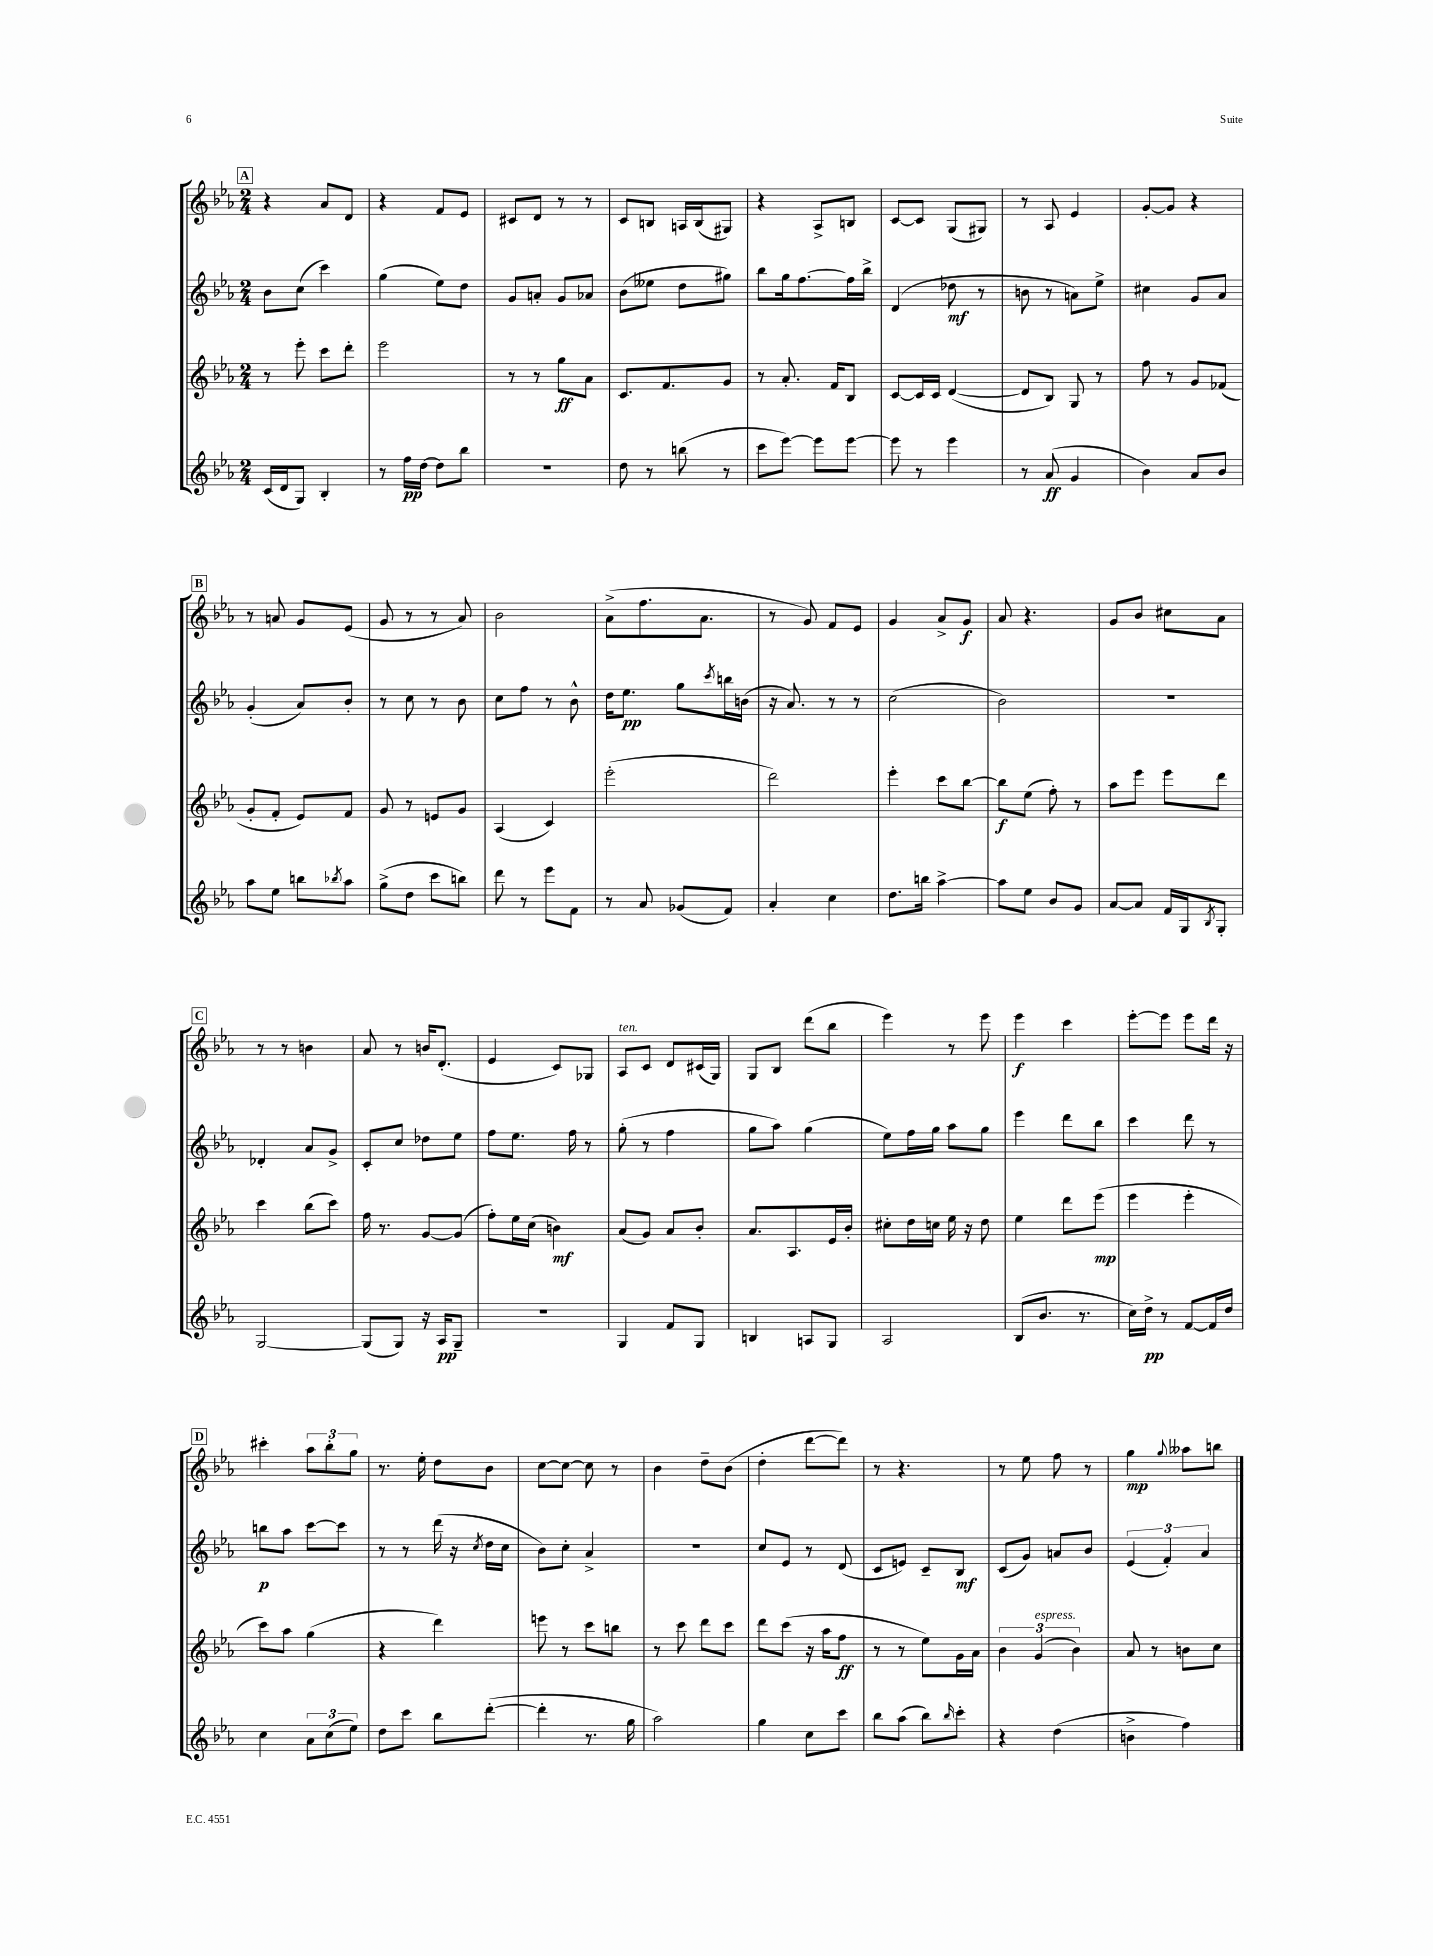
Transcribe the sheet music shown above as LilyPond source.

<<
\new StaffGroup <<
\new Staff = "s0" {
    \clef treble \key ees \major \numericTimeSignature \time 2/4
    \mark \markup { \box "A" } r4 aes'8 d'8 |
    r4 f'8 ees'8 |
    cis'8 d'8 r8 r8 |
    c'8 b8 a16 b16( gis8) |
    r4 aes8-> b8 |
    c'8~ c'8 g8( gis8) |
    r8 aes8 ees'4 |
    g'8~-. g'8 r4 |
    \mark \markup { \box "B" } r8 a'8 g'8 ees'8( |
    g'8 r8 r8 aes'8) |
    bes'2 |
    aes'8->( f''8. aes'8. |
    r8 g'8) f'8 ees'8 |
    g'4 aes'8-> g'8\f |
    aes'8 r4. |
    g'8 bes'8 cis''8 aes'8 |
    \mark \markup { \box "C" } r8 r8 b'4 |
    aes'8 r8 b'16 d'8.-.( |
    ees'4 c'8) ges8 |
    aes8^\markup { \italic "ten." } c'8 d'8 cis'16( g16) |
    g8 bes8 d'''8( bes''8 |
    ees'''4) r8 ees'''8 |
    ees'''4\f c'''4 |
    ees'''8~-. ees'''8 ees'''8 d'''16 r16 |
    \mark \markup { \box "D" } cis'''4-. \tuplet 3/2 { aes''8 bes''8-. g''8 } |
    r8. ees''16-. d''8 bes'8 |
    c''8~ c''8~ c''8 r8 |
    bes'4 d''8-- bes'8( |
    d''4-. d'''8~ d'''8) |
    r8 r4. |
    r8 ees''8 f''8 r8 |
    g''4\mp \appoggiatura { g''8 } aeses''8 b''8 \bar "|." |
}
\new Staff = "s1" {
    \clef treble \key ees \major \numericTimeSignature \time 2/4
    \mark \markup { \box "A" } bes'8 c''8( c'''4) |
    g''4( ees''8) d''8 |
    g'8 a'8-. g'8 aes'8 |
    bes'8( eeses''8 d''8 gis''8) |
    bes''8 g''16 f''8.~ f''16 bes''16-> |
    d'4( des''8\mf r8 |
    b'8 r8 a'8) ees''8-> |
    cis''4 g'8 aes'8 |
    \mark \markup { \box "B" } g'4-.( aes'8) bes'8-. |
    r8 c''8 r8 bes'8 |
    c''8 f''8 r8 bes'8-^ |
    d''16 ees''8.\pp g''8 \acciaccatura { c'''8 } b''16 b'16( |
    r16 aes'8.) r8 r8 |
    c''2( |
    bes'2) |
    R2 |
    \mark \markup { \box "C" } des'4-. aes'8 g'8-> |
    c'8-. c''8 des''8 ees''8 |
    f''8 ees''8. f''16 r8 |
    g''8-.( r8 f''4 |
    g''8 aes''8) g''4( |
    ees''8) f''16 g''16 aes''8 g''8 |
    ees'''4 d'''8 bes''8 |
    c'''4 d'''8 r8 |
    \mark \markup { \box "D" } b''8\p aes''8 c'''8~ c'''8 |
    r8 r8 d'''16( r16 \acciaccatura { c''8 } d''16 c''16 |
    bes'8) c''8-. aes'4-> |
    r2 |
    c''8 ees'8 r8 d'8( |
    c'8 e'8) c'8-- bes8\mf |
    c'8( g'8) a'8 bes'8 |
    \tuplet 3/2 { ees'4( f'4-.) aes'4 } \bar "|." |
}
\new Staff = "s2" {
    \clef treble \key ees \major \numericTimeSignature \time 2/4
    \mark \markup { \box "A" } r8 ees'''8-. c'''8 d'''8-. |
    ees'''2 |
    r8 r8 g''8\ff aes'8 |
    c'8. f'8. g'8 |
    r8 aes'8.-. f'16 bes8 |
    c'8~ c'16 c'16 d'4~( |
    d'8 bes8) g8 r8 |
    f''8 r8 g'8 fes'8( |
    \mark \markup { \box "B" } g'8-. f'8-. ees'8) f'8 |
    g'8 r8 e'8 g'8 |
    aes4( c'4) |
    ees'''2-.( |
    d'''2) |
    ees'''4-. c'''8 bes''8~ |
    bes''8\f ees''8( f''8-.) r8 |
    aes''8 ees'''8 ees'''8 d'''8 |
    \mark \markup { \box "C" } c'''4 bes''8( c'''8) |
    f''16 r8. g'8~ g'8( |
    f''8-.) ees''16 c''16( b'4\mf) |
    aes'8( g'8) aes'8 bes'8-. |
    aes'8. aes8. ees'16 bes'16-. |
    cis''8-. d''16 c''16 ees''16 r16 d''8 |
    ees''4 d'''8 ees'''8\mp( |
    ees'''4 ees'''4-. |
    \mark \markup { \box "D" } c'''8) aes''8 g''4( |
    r4 d'''4) |
    e'''8 r8 c'''8 b''8 |
    r8 c'''8 d'''8 c'''8 |
    d'''8 c'''8( r16 aes''16 f''8\ff |
    r8 r8 ees''8) g'16 aes'16 |
    \tuplet 3/2 { bes'4 g'4^\markup { \italic "espress." }( bes'4) } |
    aes'8 r8 b'8 c''8 \bar "|." |
}
\new Staff = "s3" {
    \clef treble \key ees \major \numericTimeSignature \time 2/4
    \mark \markup { \box "A" } c'16( d'16 g8) bes4-. |
    r8 f''16\pp d''16~ d''8 bes''8 |
    R2 |
    d''8 r8 b''8( r8 |
    c'''8 ees'''8~) ees'''8 ees'''8~ |
    ees'''8 r8 ees'''4 |
    r8 aes'8\ff( g'4 |
    bes'4) aes'8 bes'8 |
    \mark \markup { \box "B" } aes''8 ees''8 b''8 \acciaccatura { bes''8 } aes''8 |
    g''8->( d''8 c'''8 b''8) |
    d'''8 r8 ees'''8 f'8 |
    r8 aes'8 ges'8( f'8) |
    aes'4-. c''4 |
    d''8. b''16 aes''4~-> |
    aes''8 ees''8 bes'8 g'8 |
    aes'8~ aes'8 f'16 g16 \acciaccatura { bes8 } g8-. |
    \mark \markup { \box "C" } g2~ |
    g8( g8) r16 aes16\pp g8-- |
    r2 |
    g4 f'8 g8 |
    b4 a8 g8 |
    aes2 |
    bes8( bes'8. r8. |
    c''16) d''16->\pp r8 f'8~ f'16 d''16 |
    \mark \markup { \box "D" } c''4 \tuplet 3/2 { aes'8 c''8( ees''8) } |
    d''8 c'''8 bes''8 d'''8~-.( |
    d'''4-. r8. g''16 |
    aes''2) |
    g''4 c''8 c'''8 |
    bes''8 aes''8( bes''8) \grace { bes''16 } c'''8-. |
    r4 d''4( |
    b'4-> f''4) \bar "|." |
}
>>
>>
